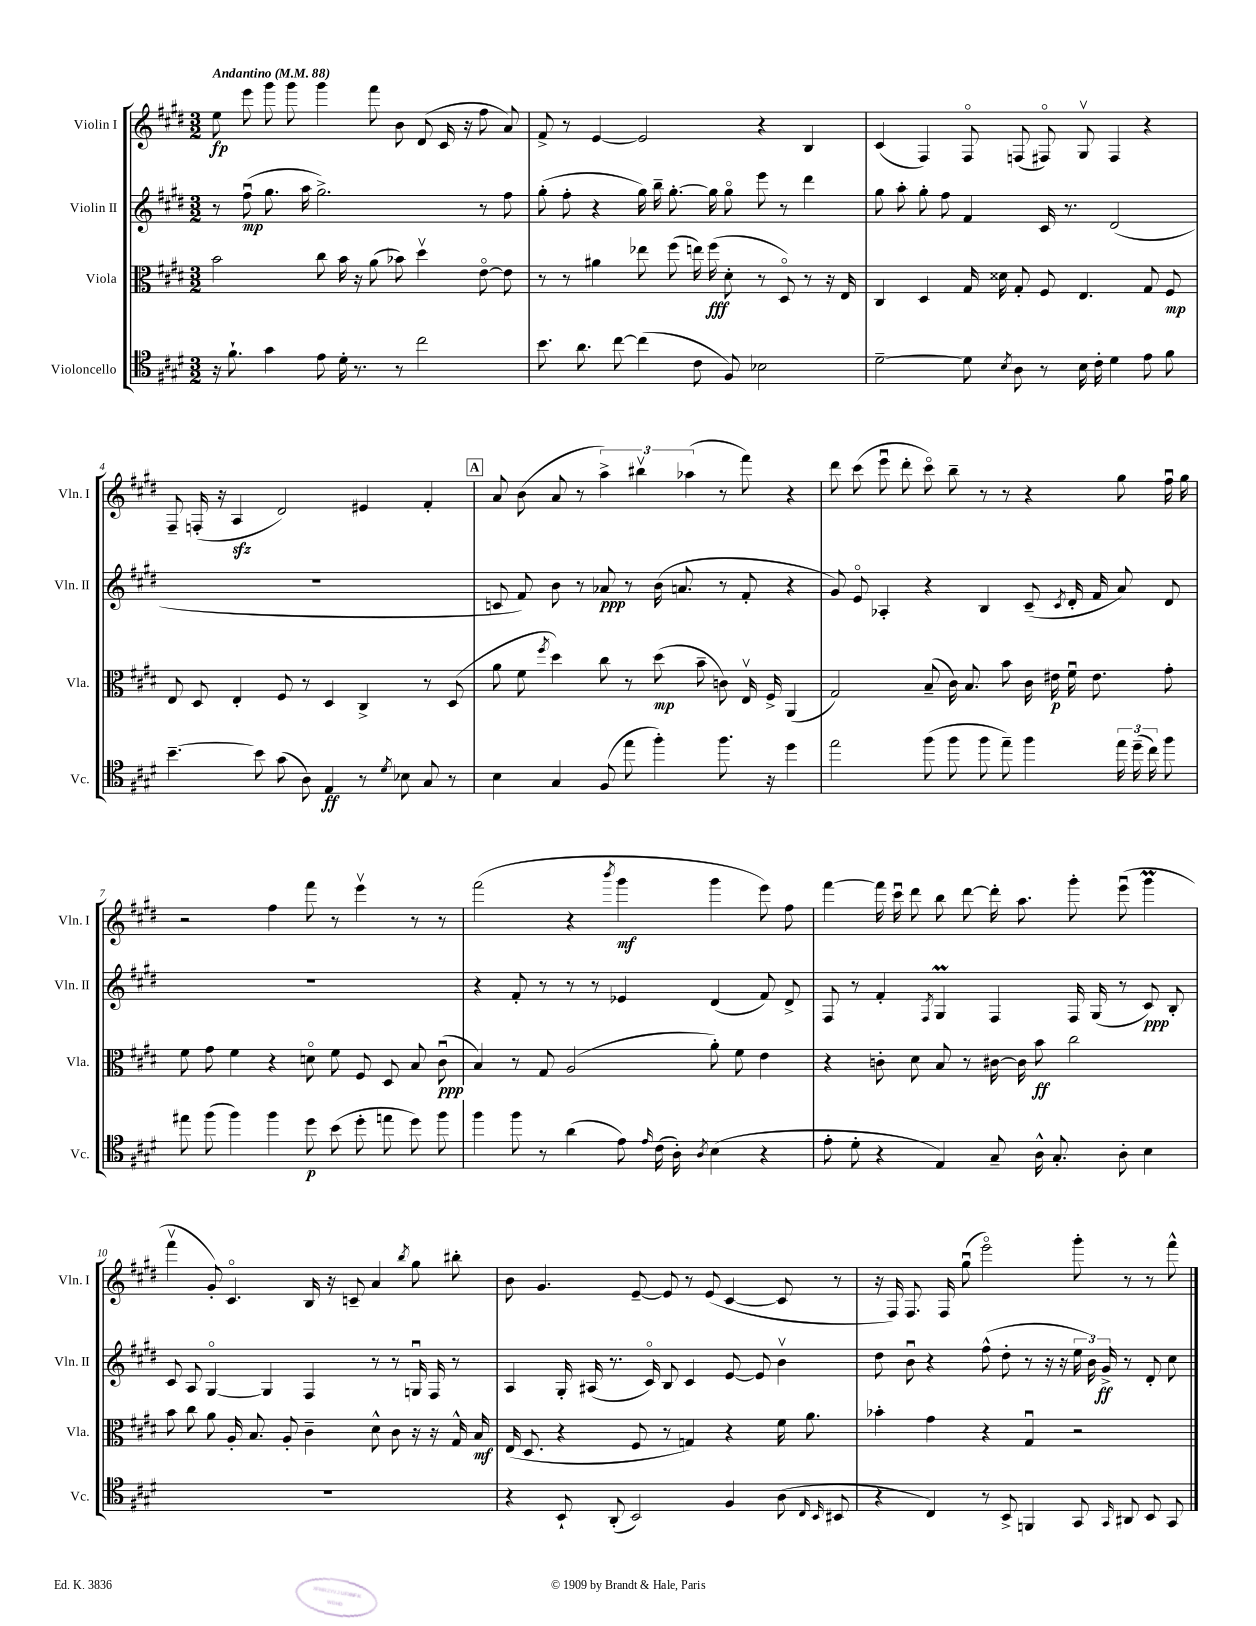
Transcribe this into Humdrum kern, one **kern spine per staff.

**kern	**kern	**kern	**kern
*staff4	*staff3	*staff2	*staff1
*clefC4	*clefC3	*clefG2	*clefG2
*k[f#c#g#d#]	*k[f#c#g#d#]	*k[f#c#g#d#]	*k[f#c#g#d#]
*M3/2	*M3/2	*M3/2	*M3/2
*MM88	*MM88	*MM88	*MM88
16r	2b	8r	8ee
8.f#`	.	.	.
.	.	(8ff#u	8eee
4g#	.	8.gg#	8ggg#
.	.	.	8ggg#
.	.	16aa	.
8e	8cc#	2.gg#^)	4ggg#
16d#'	16b	.	.
8.r	16r	.	.
.	(8a	.	8fff#
8r	8b-)	.	8b
2cc#	4dd#v	.	(8d#
.	.	.	16c#
.	.	.	16r
.	[8eo	8r	8ff#
.	8e]	8ff#	8a)
=	=	=	=
8.b	8r	(8gg#'	8f#^
.	8r	8ff#'	8r
8.a	.	.	.
.	4a#	4r	[4e
[8cc#	.	.	.
(4cc#]	8ee-	16gg#)	2e]
.	.	16bb~	.
.	(8ff#	[8.gg#'	.
8c#	16ee)	.	.
.	(16ff#	16gg#]	.
8F#)	8d#'	8gg#o	.
2B-	8r	8eee	4r
.	8D#o)	8r	.
.	8r	4ddd#	4B
.	16r	.	.
.	16E	.	.
=	=	=	=
[2d#~	4C#	8gg#	(4c#
.	.	8aa'	.
.	4D#	8gg#'	4F#)
.	.	8ff#	.
8d#]	16G#	4f#	8F#o
.	16d##	.	.
8qB	.	.	.
8A	8G#'	.	(8F
8r	8F#	16c#	8F#o)
.	.	8.r	.
16B	4.E	.	8G#v
16c#'	.	.	.
4d#	.	(2d#	4F#
8e	8G#	.	4r
8f#	8F#	.	.
=	=	=	=
[4.b~	8E	1.r	8F#~
.	8D#	.	(16F'
.	.	.	16r
.	4E'	.	4A
8b]	.	.	.
(8g#	8F#	.	2d#)
8A)	8r	.	.
4E	4D#	.	.
8r	4C#^	.	4e#
8qd#	.	.	.
8B-	.	.	.
8G#	8r	.	4f#'
8r	(8D#	.	.
=	=	=	=
4B	8a	8c	8a
.	8f#	8f#)	(8b
.	8qff#	.	.
4G#	4dd#)	8b	8a
.	.	8r	8r
(8F#	8cc#	8a-	6aa^)
8ee	8r	8r	.
.	.	.	6bb#v
4ff#')	(8dd#	(16b	.
.	.	8.a	.
.	.	.	(6aa-
.	8b~	.	.
8.ff#	8c)	8r	8r
.	16Ev	8f#'	8fff#)
16r	16F#^	.	.
4dd#	(4AA	4r	4r
=	=	=	=
2ee	2G#)	8g#)	8ddd#
.	.	8eo	(8ccc#
.	.	4A-'	8eeeu
.	.	.	8ddd#'
(8ff#	(8B~	4r	8ccc#o)
8ff#	16c#)	.	8bb~
.	8.B	.	.
8ff#	.	4B	8r
8ee~)	8b	.	8r
4ff#	16c#	(8c#~	4r
.	16e#	.	.
.	.	8qc#	.
.	16f#u	16d#'	.
.	8.e#	16f#	.
24ee	.	8a)	8gg#
(24dd#~	.	.	.
24cc#)	.	.	.
8ff#	8g#'	8d#	16ff#u
.	.	.	16gg#
=	=	=	=
8ee#	8f#	1.r	2r
(8ff#	8g#	.	.
4ff#)	4f#	.	.
4ff#	4r	.	4ff#
8dd#	8do	.	8fff#
(8b	8f#	.	8r
8dd#'	8F#	.	4eeev
8ee	8D#	.	.
8dd#)	8B	.	8r
8ff#	(8c#u	.	8r
=	=	=	=
4ff#	4B)	4r	(2fff#
8ff#	8r	8f#'	.
8r	8G#	8r	.
(4a	(2A	8r	4r
.	.	8r	.
.	.	.	8qbbb
8e)	.	4e-	4ggg#
16qqe	.	.	.
(16c#	.	.	.
16A')	.	.	.
8qA	.	.	.
(4B	8a')	(4d#	4ggg#
.	8f#	.	.
4r	4e	8f#)	8eee)
.	.	8d#^	8ff#
=	=	=	=
8e'	4r	8F#	[4fff#
8d#'	.	8r	.
4r	8c'	4f#'	16fff#]
.	.	.	16ccc#u
.	8d#	.	8ddd#
.	.	8qF#	.
4E)	8B	4G#	8bb
.	8r	.	[8ddd#
8G#~	[16c#	4F#	16ddd#']
.	16c#]	.	8.aa
16A^^	8b	.	.
8.G#'	.	.	.
.	2cc#	16F#	8ggg#'
.	.	(16G#	.
8A'	.	8r	(8eeeu
4B	.	8c#)	4ggg#
.	.	8B'	.
=	=	=	=
1.r	8b	8c#	4fff#v
.	8cc#	8A	.
.	8a	[4G#o	8g#')
.	16A'	.	4.c#o
.	8.B	.	.
.	.	4G#]	.
.	8A'	.	.
.	4c#~	4F#	16B
.	.	.	16r
.	.	.	8c~
.	8d#^^	8r	4a
.	8c#	8r	.
.	.	.	8qbb
.	16r	16Gu	8gg#
.	16r	16F#	.
.	16G#^^	8r	8bb#'
.	16B	.	.
=	=	=	=
4r	(16E	4A	8b
.	8.D#	.	.
.	.	.	4.g#
8BB`	4r	16G#'	.
.	.	(16A#	.
(8AA'	.	8.r	.
2BB)	8F#	.	[8e~
.	.	16c#o)	.
.	8r	8B	8e]
.	4G)	4c#	8r
.	.	.	(8e
4F#	4r	[8e	[4c#
.	.	8e]	.
(8A	16f#	4bv	8c#]
.	8.a	.	.
16qqC#	.	.	.
16qqBB	.	.	.
8BB#	.	.	8r
=	=	=	=
4r	4b-'	8dd#	16r
.	.	.	16F#)
.	.	8bu	8.F#
4C#)	4g#	4r	.
.	.	.	16F#
.	.	.	(8gg#u
8r	4r	(8ff#^^	2eeeo)
8BB^	.	8dd#'	.
4FF	4G#u	8r	.
.	.	16r	.
.	.	16r	.
8GG#	2r	24ee	8ggg#'
.	.	24b)	.
.	.	24g#^	.
16qqGG#	.	.	.
8AA#	.	8r	8r
8BB	.	8d#'	8r
8GG#	.	8cc#	8fff#^^
==	==	==	==
*-	*-	*-	*-
